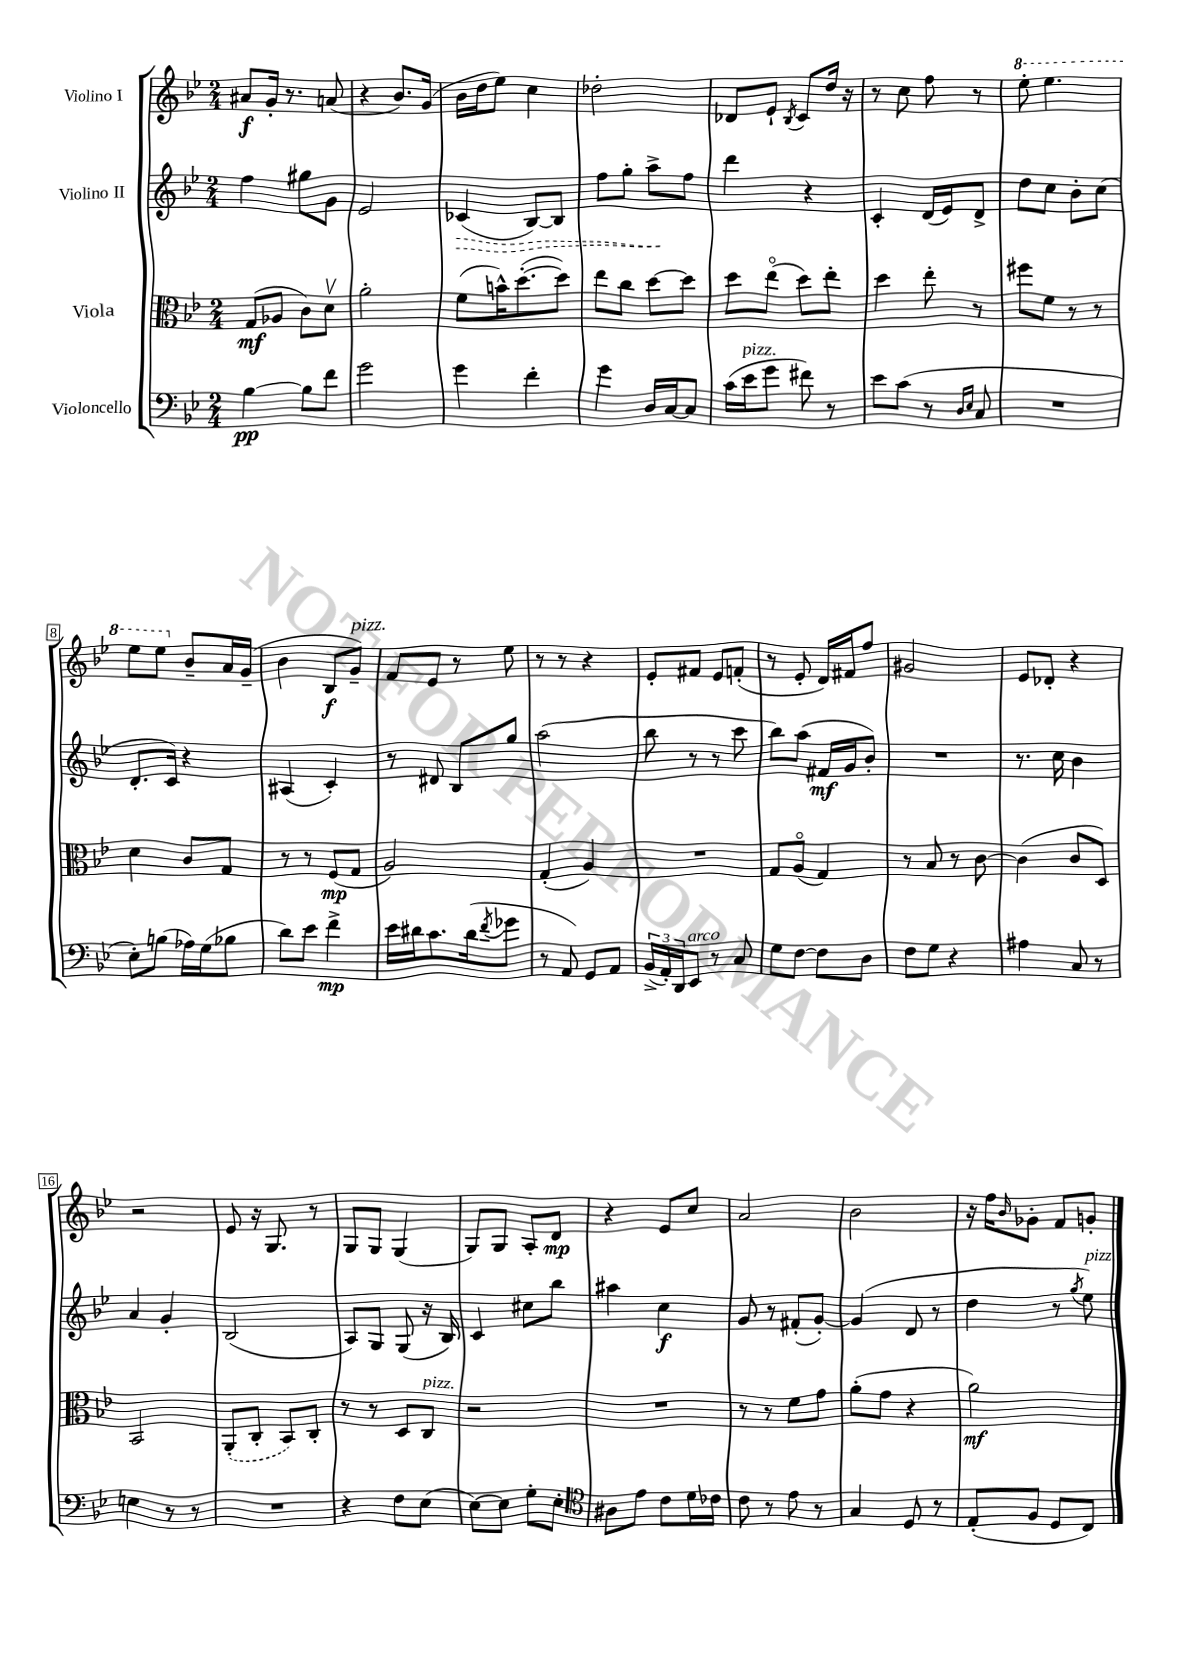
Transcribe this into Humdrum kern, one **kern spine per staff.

**kern	**kern	**kern	**kern
*staff4	*staff3	*staff2	*staff1
*clefF4	*clefC3	*clefG2	*clefG2
*k[b-e-]	*k[b-e-]	*k[b-e-]	*k[b-e-]
*M2/4	*M2/4	*M2/4	*M2/4
[4B-	(8G	4ff	8a#
.	8A-	.	16g'
.	.	.	8.r
8B-]	8c)	8gg#	.
8f	8dv	8g	(8a
=	=	=	=
2g	2a'	2e-	4r
.	.	.	8.b-)
.	.	.	(16g
=	=	=	=
4g	(8f	(4c-	16b-
.	.	.	16dd
.	16b^^)	.	8ee-)
.	([8.dd'	.	.
4f'	.	[8B-)	4cc
.	8dd])	8B-]	.
=	=	=	=
4g	8ee-	8ff	2dd-'
.	8cc	8gg'	.
16D	[8dd	8aa^	.
[16C	.	.	.
8C]	8dd]	8ff	.
=	=	=	=
(16c	8dd	4ddd	8d-
16e-	.	.	.
8g	(8ee-o	.	8e-`
.	.	.	8qB-
8f#)	8dd)	4r	8c
8r	8ee-'	.	16dd
.	.	.	16r
=	=	=	=
8e-	4dd	4c'	8r
(8c	.	.	8cc
8r	8ee-'	(16d	8ff
.	.	16e-)	.
16qqD	.	.	.
16qqE-	.	.	.
8C	8r	8d^	8r
=	=	=	=
2r	8ff#	8dd	8eee-'
.	8f	8cc	4.eee-
.	8r	8b-'	.
.	8r	(8cc	.
=	=	=	=
8E-')	4d	8.d'	8eee-
(8B	.	.	8eee-
.	.	16c)	.
16A-)	8c	4r	8b-~
(16G	.	.	.
8B-	8G	.	16a
.	.	.	(16g~
=	=	=	=
8d)	8r	(4A#	4b-
8e-	8r	.	.
4f^	(8F	4c')	8B-
.	8G	.	8g~)
=	=	=	=
16e-	2A)	8r	8f
16d#	.	.	.
8.c	.	8d#	8e-
.	.	8B-	8r
(16d#	.	.	.
8qf	.	.	.
8g-	.	8gg	8ee-
=	=	=	=
8r	(4G'	(2aa	8r
8AA)	.	.	8r
8GG	4A)	.	4r
8AA	.	.	.
=	=	=	=
(24BB-^	2r	8bb-	8e-'
24AA')	.	.	.
24DD	.	.	.
8EE-	.	8r	8f#
8r	.	8r	8e-
8C	.	8ccc	(8f'
=	=	=	=
8G	8G	8bb-)	8r
[8F	(8Ao	(8aa	8e-'
8F]	4G)	16f#	16d)
.	.	16g	16f#
8D	.	8b-')	8ff
=	=	=	=
8F	8r	2r	2g#
8G	8B-	.	.
4r	8r	.	.
.	[8c	.	.
=	=	=	=
4A#	(4c]	8.r	8e-
.	.	.	8d-'
.	.	16cc	.
8C	8c	4b-	4r
8r	8D)	.	.
=	=	=	=
4E	2BB-	4a	2r
8r	.	4g'	.
8r	.	.	.
=	=	=	=
2r	(8AA'	(2B-	8e-
.	8C'	.	16r
.	.	.	8.G
.	8BB-)	.	.
.	8C'	.	8r
=	=	=	=
4r	8r	8A)	8G
.	8r	8G	8G
8F	8D	(8G	(4G
(8E-	8C	16r	.
.	.	16B-)	.
=	=	=	=
[8E-)	2r	4c	8G)
8E-]	.	.	8G
8G'	.	8cc#	8A'
8E-'	.	8bb-	8d
=	=	=	=
*clefC4	*	*	*
8A#	2r	4aa#	4r
8e-	.	.	.
8c	.	4cc	8e-
16d	.	.	8cc
16c-	.	.	.
=	=	=	=
8c	8r	8g	2a
8r	8r	8r	.
8e-	8f	(8f#'	.
8r	8g	[8g')	.
=	=	=	=
4G	(8a'	(4g]	2b-
.	8g	.	.
8D	4r	8d	.
8r	.	8r	.
=	=	=	=
(8E-'	2a)	4dd	16r
.	.	.	16ff
.	.	.	16qqb-
8F	.	.	8g-'
8D	.	8r	8f
.	.	8qgg	.
8C)	.	8ee-)	8g'
==	==	==	==
*-	*-	*-	*-
